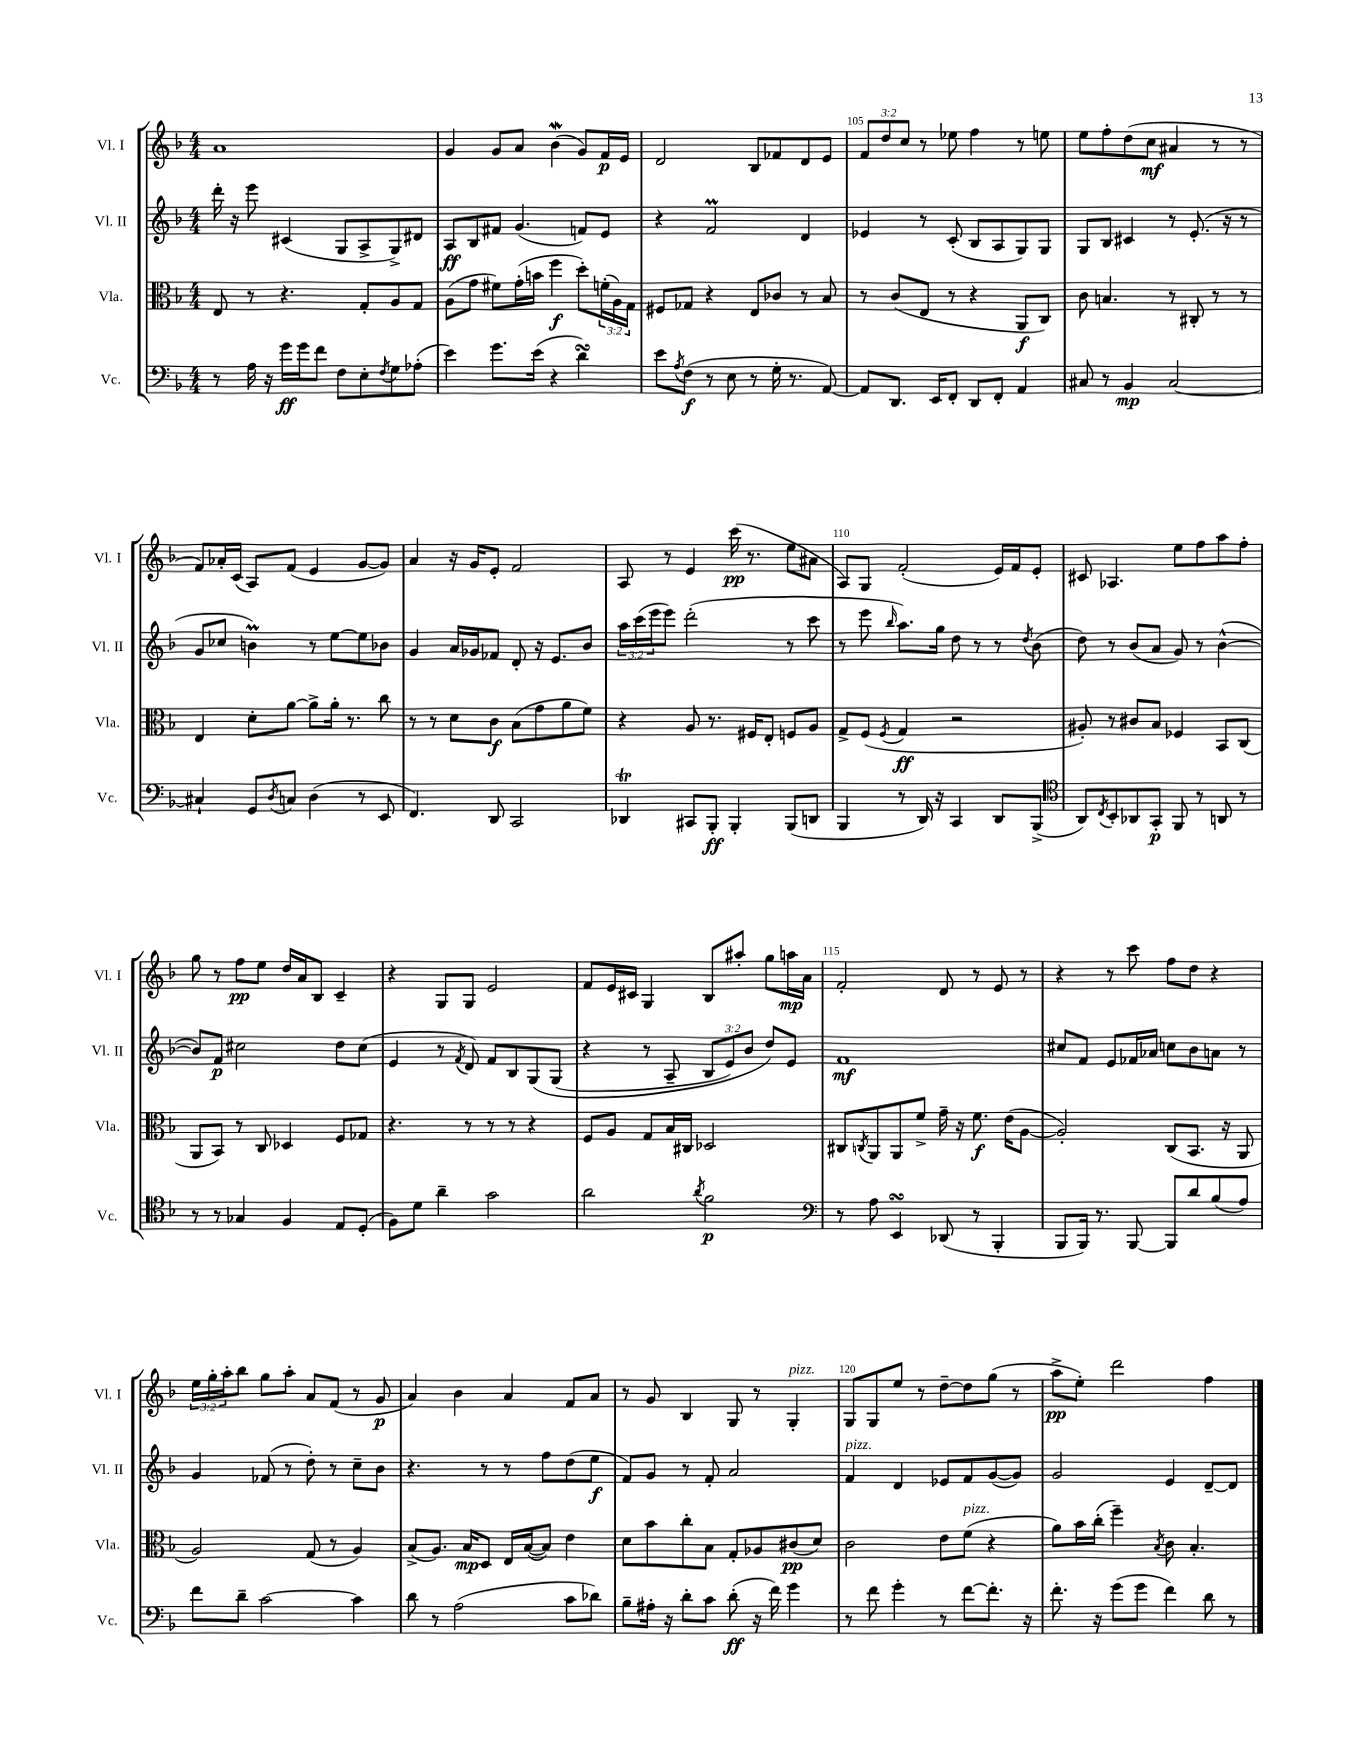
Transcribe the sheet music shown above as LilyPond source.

<<
\new StaffGroup <<
\new Staff = "s0" \with { instrumentName = "Vl. I" shortInstrumentName = "Vl. I" } {
    \clef treble \key f \major \numericTimeSignature \time 4/4 \override Staff.TupletNumber.text = #tuplet-number::calc-fraction-text
    a'1 |
    g'4 g'8 a'8 bes'4\mordent( g'8) f'16\p e'16 |
    d'2 bes8 fes'8 d'8 e'8 |
    \tuplet 3/2 { f'8 d''8 c''8 } r8 ees''8 f''4 r8 e''8 |
    e''8 f''8-. d''8( c''8\mf ais'4 r8 r8 |
    f'8) aes'16-. c'16( a8) f'8( e'4 g'8~ g'8) |
    a'4 r16 g'16 e'8-. f'2 |
    a8 r8 e'4 c'''16\pp( r8. e''8 ais'8 |
    a8) g8 f'2-.( e'16) f'16 e'8-. |
    cis'8 aes4. e''8 f''8 a''8 f''8-. |
    g''8 r8 f''8\pp e''8 d''16 a'16 bes8 c'4-- |
    r4 g8 g8 e'2 |
    f'8 e'16 cis'16 g4 bes8 ais''8-. g''8 a''16\mp a'16 |
    f'2-. d'8 r8 e'8 r8 |
    r4 r8 c'''8 f''8 d''8 r4 |
    \tuplet 3/2 { e''16 g''16-. a''16-. } bes''8 g''8 a''8-. a'8 f'8( r8 g'8\p |
    a'4) bes'4 a'4 f'8 a'8 |
    r8 g'8 bes4 g8 r8 g4-.^\markup { \italic "pizz." } |
    g8 g8 e''8 r8 d''8~-- d''8 g''8( r8 |
    a''8->\pp e''8-.) d'''2 f''4 \bar "|." |
}
\new Staff = "s1" \with { instrumentName = "Vl. II" shortInstrumentName = "Vl. II" } {
    \clef treble \key f \major \numericTimeSignature \time 4/4 \override Staff.TupletNumber.text = #tuplet-number::calc-fraction-text
    d'''16-. r16 e'''8 cis'4( g8 a8-> g8->) dis'8 |
    a8\ff bes8 fis'8 g'4.( f'8) e'8 |
    r4 f'2\prall d'4 |
    ees'4 r8 c'8-.( bes8 a8 g8) g8 |
    g8 bes8 cis'4 r8 e'8.-.( r16 r8 |
    g'8 ces''8 b'4\prall) r8 e''8~ e''8 bes'8 |
    g'4 a'16 ges'16 fes'8 d'8-. r16 e'8. bes'8 |
    \tuplet 3/2 { a''16 c'''16( e'''16 } e'''8) d'''2-.( r8 c'''8 |
    r8 e'''8 \grace { bes''16 } a''8.) g''16 d''8 r8 r8 \acciaccatura { d''8 } bes'8( |
    d''8) r8 bes'8( a'8 g'8) r8 bes'4~-^( |
    bes'8) f'8\p cis''2 d''8 cis''8( |
    e'4 r8 \acciaccatura { f'8 } d'8) f'8 bes8 g8\( g8( |
    r4 r8 a8-- \tuplet 3/2 { bes8 e'8) bes'8 } d''8\) e'8 |
    f'1\mf |
    cis''8 f'8 e'8 fes'16 aes'16 c''8 bes'8 a'8 r8 |
    g'4 fes'8( r8 d''8-.) r8 c''8-- bes'8 |
    r4. r8 r8 f''8 d''8( e''8\f |
    f'8) g'8 r8 f'8-. a'2 |
    f'4^\markup { \italic "pizz." } d'4 ees'8 f'8 g'8~( g'8) |
    g'2 e'4 d'8~-- d'8 \bar "|." |
}
\new Staff = "s2" \with { instrumentName = "Vla." shortInstrumentName = "Vla." } {
    \clef alto \key f \major \numericTimeSignature \time 4/4 \override Staff.TupletNumber.text = #tuplet-number::calc-fraction-text
    e8 r8 r4. g8-. a8 g8 |
    a8( g'8 fis'8) g'16-.( b'16 f''4\f d''8-.) \tuplet 3/2 { f'16-.( a16) g16 } |
    fis8 ges8 r4 e8 ces'8 r8 bes8 |
    r8 c'8( e8 r8 r4 a,8\f c8) |
    c'8 b4. r8 cis8-. r8 r8 |
    e4 d'8-. a'8~ a'8-> a'16-. r8. c''8 |
    r8 r8 d'8 c'8\f bes8( g'8 a'8 f'8) |
    r4 a8 r8. fis16 e8-. f8 a8 |
    g8-> f8( \acciaccatura { f8 } g4\ff r2 |
    ais8-.) r8 cis'8 bes8 fes4 bes,8 c8( |
    a,8 bes,8) r8 c8 des4 f8 ges8 |
    r4. r8 r8 r8 r4 |
    f8 a8 g8 bes16 cis16 des2 |
    cis8 \acciaccatura { c8 } a,8 a,8 f'8-> g'16-- r16 f'8.\f e'16( a8~ |
    a2-.) c8( bes,8. r16 a,8 |
    a2) g8( r8 a4) |
    bes8->( a8.) bes16\mp d8 e16 bes16~( bes8) e'4 |
    d'8 bes'8 c''8-. bes8 g8-. aes8 cis'8\pp( d'8) |
    c'2 e'8 f'8^\markup { \italic "pizz." }( r4 |
    a'8) bes'16 c''16-.( f''4--) \acciaccatura { bes8 } c'8 bes4.-. \bar "|." |
}
\new Staff = "s3" \with { instrumentName = "Vc." shortInstrumentName = "Vc." } {
    \clef bass \key f \major \numericTimeSignature \time 4/4
    r8 a16 r16 g'16\ff g'16 f'8 f8 e8-. \acciaccatura { f8 } g8 aes8-.( |
    e'4) g'8. e'16( r4 d'4\turn) |
    e'8 \acciaccatura { a8 } f8\f( r8 e8 r8 g16-. r8. a,8~) |
    a,8 d,8. e,16 f,8-. d,8 f,8-. a,4 |
    cis8 r8 bes,4\mp cis2~ |
    cis4-! g,8 \acciaccatura { d8 } c8 d4( r8 e,8 |
    f,4.) d,8 c,2 |
    des,4\trill cis,8 bes,,8-.\ff bes,,4-. bes,,8( d,8 |
    bes,,4 r8 d,16) r16 c,4 d,8 bes,,8->( |
    \clef tenor a,8) \acciaccatura { c8 } bes,8-. aes,8 g,8-.\p f,8 r8 a,8 r8 |
    r8 r8 ges4 f4 e8 d8-.( |
    f8) d'8 a'4-- g'2 |
    a'2 \acciaccatura { a'8 } f'2\p |
    \clef bass r8 a8 e,4\turn des,8( r8 bes,,4-. |
    bes,,8 bes,,16) r8. bes,,8~ bes,,8 d'8 bes8( a8) |
    f'8 d'8-- c'2~ c'4 |
    d'8 r8 a2( c'8 des'8) |
    bes8-- ais16-. r16 d'8-. c'8 d'8-.\ff( r16 f'16) g'4 |
    r8 f'8 g'4-. r8 f'8~ f'8.-. r16 |
    f'8.-. r16 g'8( g'8 f'4) d'8 r8 \bar "|." |
}
>>
>>
\layout { \context { \Score currentBarNumber = #102 \override BarNumber.break-visibility = ##(#f #t #t) barNumberVisibility = #(every-nth-bar-number-visible 5) } }
